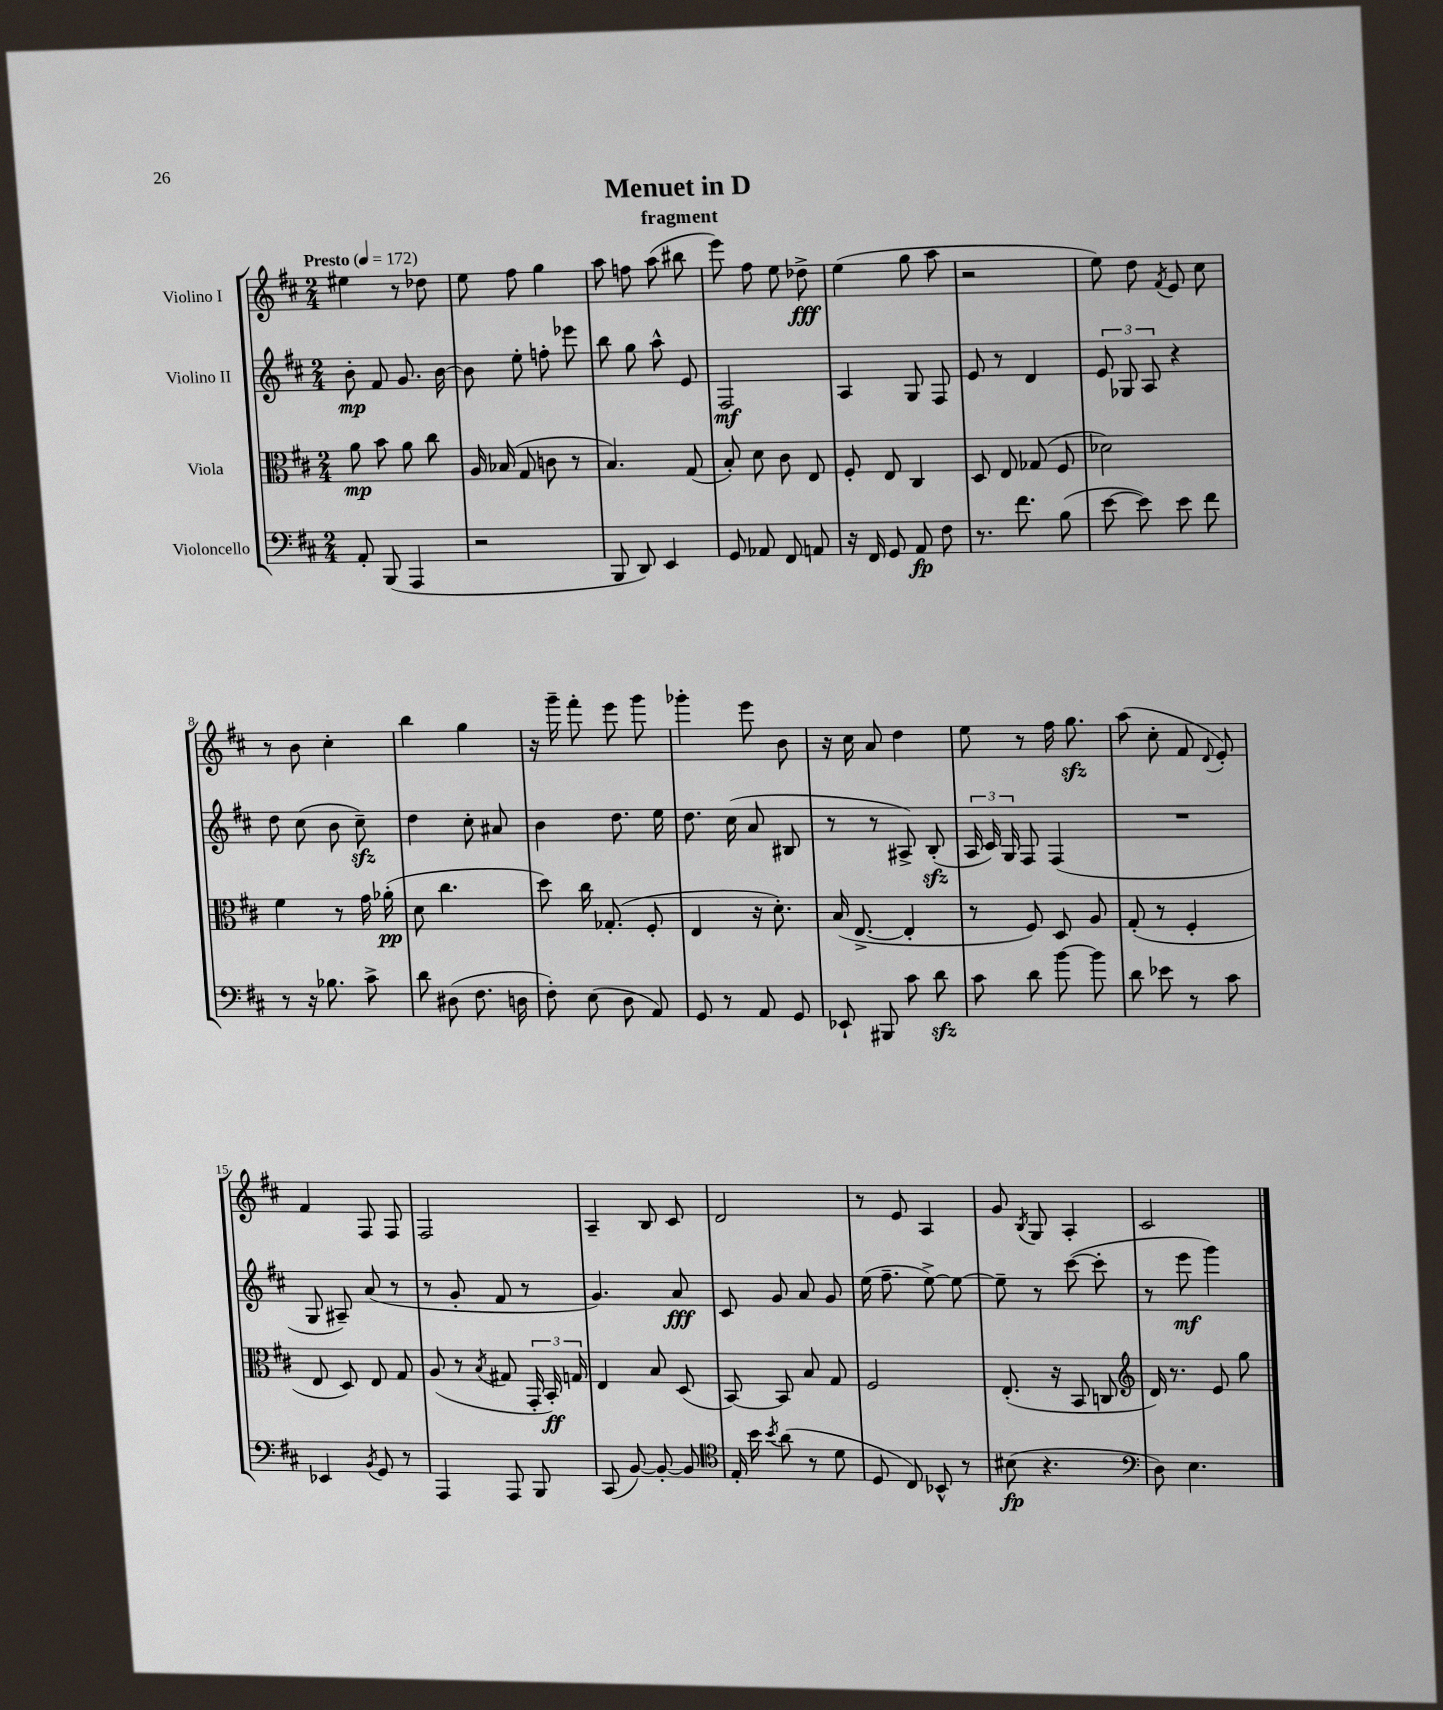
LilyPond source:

\header { title = "Menuet in D" subtitle = "fragment" }
<<
\new StaffGroup <<
\new Staff = "s0" \with { instrumentName = "Violino I" } {
    \clef treble \key d \major \numericTimeSignature \time 2/4 \tempo "Presto" 4 = 172
    \autoBeamOff eis''4 r8 des''8 |
    e''8 fis''8 g''4 |
    a''8 f''8 a''8( bis''8 |
    e'''8) fis''8 e''8 des''8->\fff |
    e''4( g''8 a''8 |
    r2 |
    e''8) d''8 \acciaccatura { fis'8 } e'8 cis''8 |
    r8 b'8 cis''4-. |
    b''4 g''4 |
    r16 g'''16-- fis'''8-. e'''8 g'''8 |
    ges'''4-. e'''8 b'8 |
    r16 cis''16 a'8 d''4 |
    e''8 r8 fis''16 g''8.\sfz |
    a''8( cis''8-. fis'8 \appoggiatura { d'8 } e'8-.) |
    fis'4 fis8 fis8 |
    fis2 |
    a4-- b8 cis'8 |
    d'2 |
    r8 e'8 a4 |
    g'8 \acciaccatura { b8 } g8 a4-. |
    cis'2 \bar "|." |
}
\new Staff = "s1" \with { instrumentName = "Violino II" } {
    \clef treble \key d \major \numericTimeSignature \time 2/4
    \autoBeamOff b'8-.\mp fis'8 g'8. b'16~ |
    b'8 e''8-. f''8-. ees'''8 |
    b''8 g''8 a''8-^ e'8 |
    fis2\mf |
    a4 g8 fis8 |
    e'8 r8 d'4 |
    \tuplet 3/2 { e'8 ges8 a8 } r4 |
    d''8 cis''8( b'8 cis''8--\sfz) |
    d''4 cis''8-. ais'8 |
    b'4 d''8. e''16 |
    d''8. cis''16( a'8 bis8 |
    r8 r8 ais8->) b8-.\sfz( |
    \tuplet 3/2 { a16 cis'16) g16 } fis8 fis4( |
    R2 |
    g8 ais8--) a'8( r8 |
    r8 g'8-. fis'8 r8 |
    g'4.) a'8\fff |
    cis'8 g'8 a'8 g'8 |
    e''16( fis''8.-- e''8~->) e''8~ |
    e''8-- r8 cis'''8~( cis'''8-. |
    r8 e'''8\mf g'''4) \bar "|." |
}
\new Staff = "s2" \with { instrumentName = "Viola" } {
    \clef alto \key d \major \numericTimeSignature \time 2/4
    \autoBeamOff a'8\mp b'8 a'8 cis''8 |
    a16 bes16( g8 c'8 r8 |
    b4.) g8( |
    b8-.) d'8 cis'8 e8 |
    fis8-. e8 cis4 |
    d8 e8 ges8( fis8 |
    des'2) |
    fis'4 r8 g'16 aes'16-.\pp( |
    d'8 cis''4. |
    d''8) cis''16 ges8.-.( fis8-. |
    e4 r16 d'8.-.) |
    b16( e8.~-> e4-. |
    r8 fis8) d8 a8 |
    g8-.( r8 fis4-. |
    e8 d8) e8 g8 |
    a8( r8 \acciaccatura { b8 } gis8 \tuplet 3/2 { g,16-. b,16-.\ff) g16 } |
    e4 b8 d8( |
    b,8~) b,8 b8 g8 |
    fis2 |
    e8.-.( r16 b,8 c8 |
    \clef treble d'16) r8. e'8 g''8 \bar "|." |
}
\new Staff = "s3" \with { instrumentName = "Violoncello" } {
    \clef bass \key d \major \numericTimeSignature \time 2/4
    \autoBeamOff a,8-. b,,8( a,,4 |
    r2 |
    b,,8 d,8) e,4 |
    g,8 aes,8 fis,8 a,8 |
    r16 fis,16 g,8 a,8\fp fis8 |
    r8. fis'8. b8( |
    e'8~ e'8) e'8 fis'8 |
    r8 r16 bes8. cis'8-> |
    d'8 dis8( fis8. d16 |
    fis8-.) e8( d8 a,8) |
    g,8 r8 a,8 g,8 |
    ees,8-! bis,,8 cis'8 d'8\sfz |
    cis'8 d'8 b'8~ b'8 |
    d'8 ees'8 r8 cis'8 |
    ees,4 \acciaccatura { b,8 } g,8 r8 |
    a,,4 a,,8 b,,8 |
    cis,8( b,8~) b,8~-. b,8 |
    \clef tenor e16-. b'16 \acciaccatura { b'8 } a'8( r8 d'8 |
    d8 cis8) bes,8-^ r8 |
    bis8\fp( r4. |
    \clef bass d8) e4. \bar "|." |
}
>>
>>
